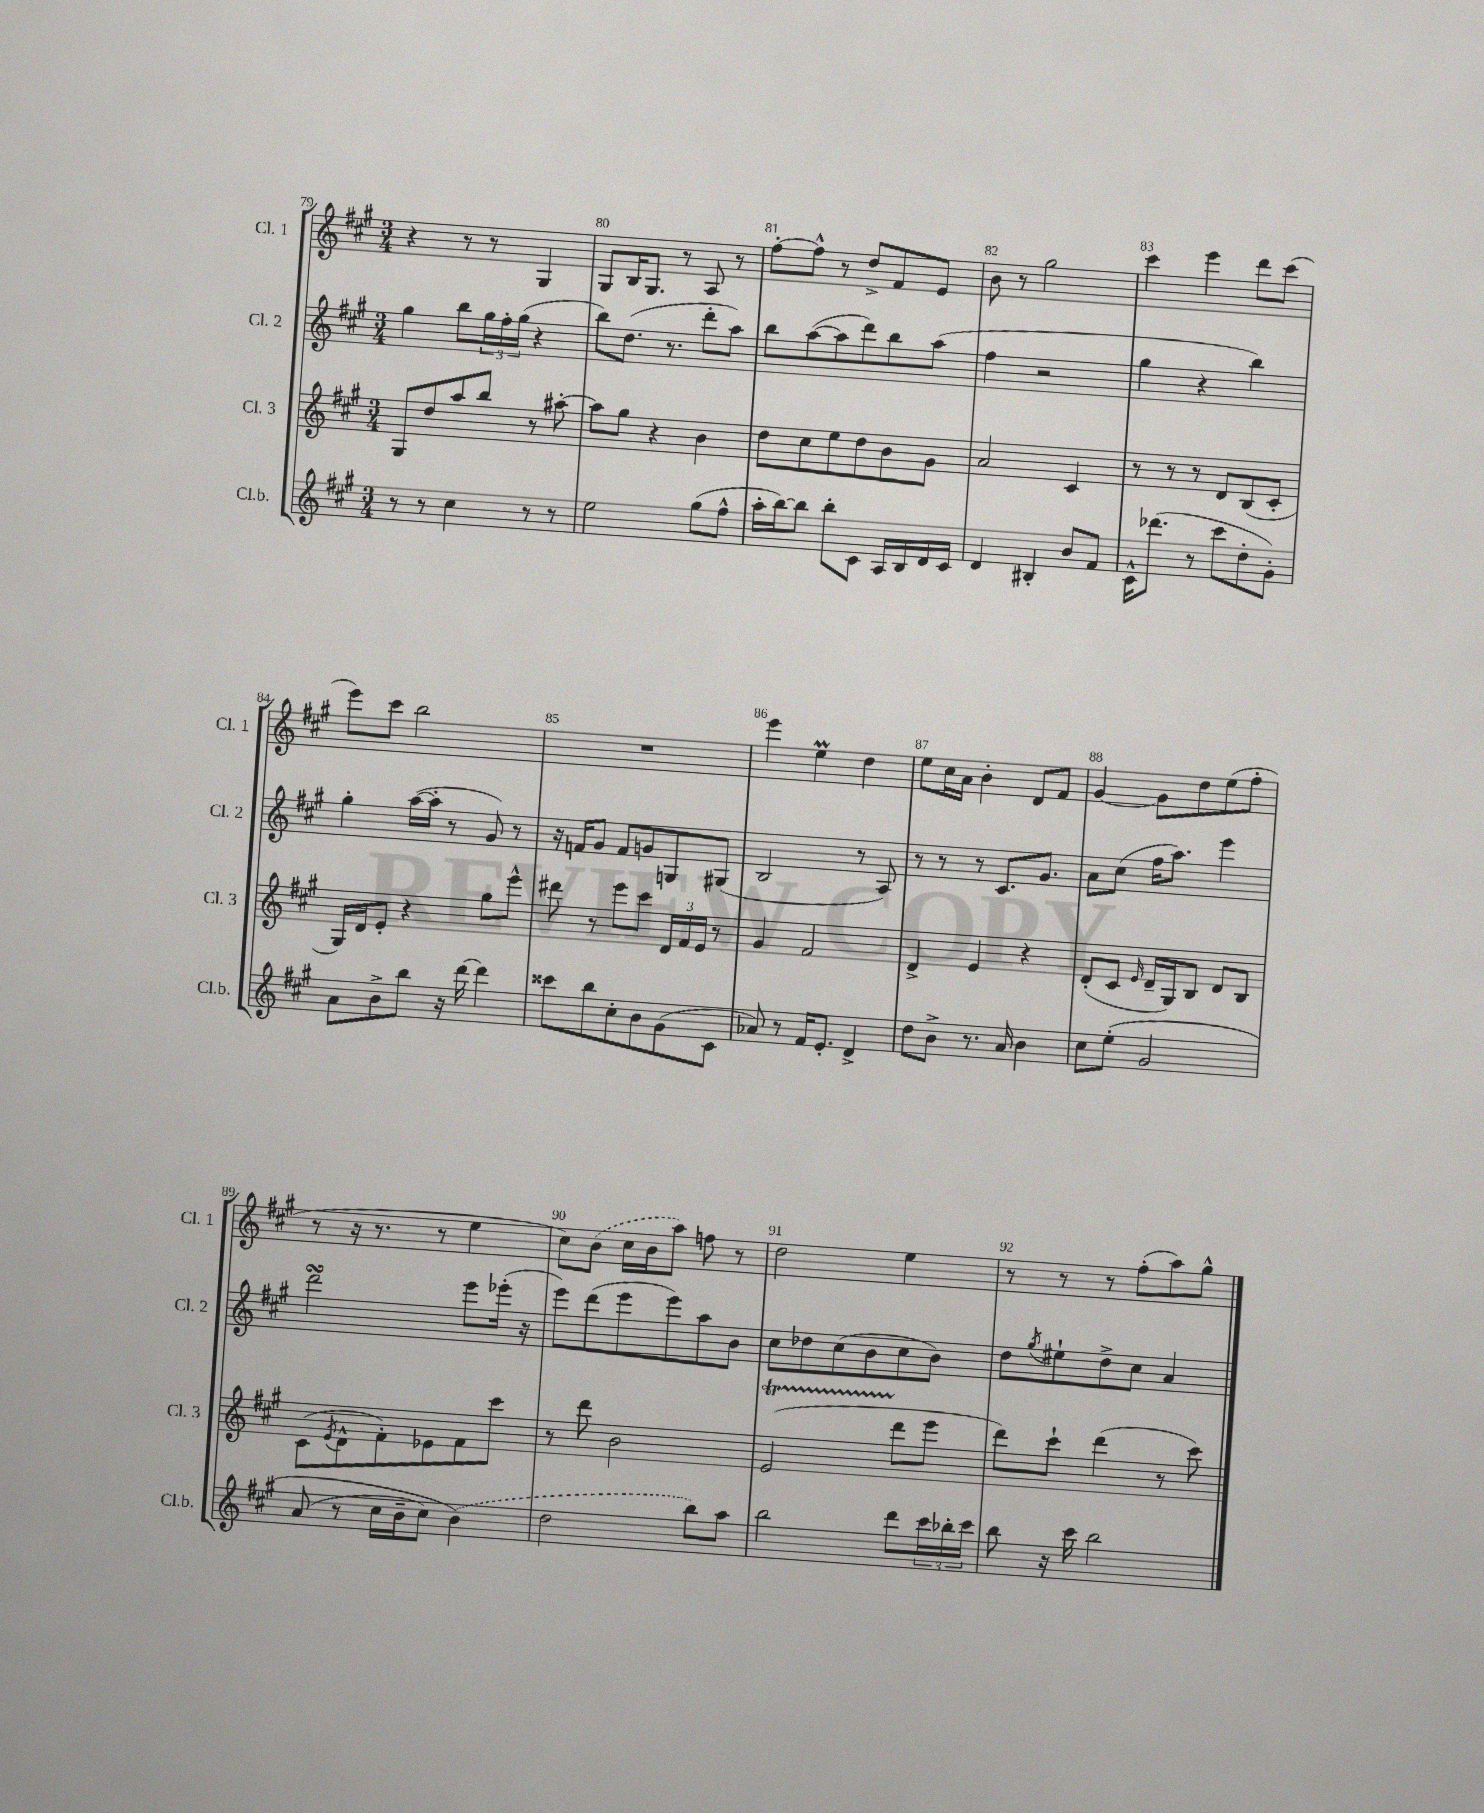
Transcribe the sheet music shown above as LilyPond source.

<<
\new StaffGroup <<
\new Staff = "s0" \with { instrumentName = "Cl. 1" shortInstrumentName = "Cl. 1" } {
    \clef treble \key a \major \numericTimeSignature \time 3/4
    r4 r8 r8 gis4 |
    gis8 b16 gis8. r8 a8 r8 |
    fis''8~-. fis''8-^ r8 d''8-> fis'8 e'8 |
    b'8 r8 gis''2 |
    cis'''4 e'''4 d'''8 cis'''8( |
    e'''8) cis'''8 b''2 |
    R2. |
    e'''4 e''4\prall d''4 |
    e''8 cis''16 a'16 b'4-. d'8 fis'8 |
    gis'4~ gis'8 d''8 e''8( fis''8-. |
    r8 r16 r8. r8 e''4 |
    cis''8) \once \slurDashed b'8( cis''16 b'16 a''8) f''8 r8 |
    d''2 e''4 |
    r8 r8 r8 fis''8-.( a''8) gis''8-^ \bar "|." |
}
\new Staff = "s1" \with { instrumentName = "Cl. 2" shortInstrumentName = "Cl. 2" } {
    \clef treble \key a \major \numericTimeSignature \time 3/4
    gis''4 b''8 \tuplet 3/2 { gis''16 fis''16-. gis''16( } r4 |
    b''8) d''8.( r8. d'''8-. a''8) |
    b''8 a''8~( a''8 d'''8) b''8 a''8( |
    fis''4 r2 |
    gis''4 r4 b''4) |
    gis''4-. a''16~( a''16-. r8 gis'8) r8 |
    r16 f'16 gis'8 f'8 g'8 g8 gis8( |
    b2 r8 a8) |
    r8 r8 r8 cis'8. gis'8. |
    a'8 cis''8( fis''16 a''8.) e'''4 |
    d'''2\turn e'''8 ees'''16-.( r16 |
    e'''8) d'''8( e'''8 e'''8) a''8 b'8 |
    cis''8 des''8 cis''8( b'8 cis''8 b'8) |
    d''8 \acciaccatura { gis''8 } eis''8-! d''8-> cis''8 a'4 \bar "|." |
}
\new Staff = "s2" \with { instrumentName = "Cl. 3" shortInstrumentName = "Cl. 3" } {
    \clef treble \key a \major \numericTimeSignature \time 3/4
    gis8 d''8 a''8 b''8 r8 ais''8~-. |
    ais''8 gis''8 r4 b'4 |
    d''8 cis''8 e''8 d''8 b'8 gis'8 |
    a'2 cis'4 |
    r8 r8 r8 d'8 b8( cis'8-. |
    gis16) d'16 e'8-. r4 gis''8 e'''8-^ |
    dis'''8 r8 e'''8 cis'''8 \tuplet 3/2 { d'16 fis'16 e'16 } r8 |
    gis'4 fis'2 |
    d'4-> e'4 r4 |
    d'8-.( cis'8 \grace { e'16 } d'16-- gis16) b8 d'8 b8 |
    cis'8( \acciaccatura { e'8 } d'8-^ fis'8-.) ees'8 fis'8 cis'''8 |
    r8 d'''8 b'2 |
    e'2\startTrillSpan( d'''8\stopTrillSpan e'''8 |
    d'''8) cis'''8-! d'''4( r8 cis'''8) \bar "|." |
}
\new Staff = "s3" \with { instrumentName = "Cl.b." shortInstrumentName = "Cl.b." } {
    \clef treble \key a \major \numericTimeSignature \time 3/4
    r8 r8 cis''4 r8 r8 |
    e''2 gis''8( fis''8-^ |
    a''16-. b''16~) b''8 b''8-. cis'8 a16 b16 d'16 cis'16 |
    d'4 bis4-. b'8 fis'8 |
    cis'16-^ des'''8.( r8 cis'''8 d''8-. gis'8-.) |
    a'8 b'8-> b''8 r16 d'''16~ d'''4 |
    cisis'''8 b''8 cis''8-. b'8 gis'8( cis'8 |
    aes'8) r8 fis'16 e'8.-. d'4-> |
    d''8 b'8-> r8. a'16 b'4 |
    cis''8 e''8-.\( gis'2 |
    a'8( r8 cis''16 b'16-- cis''8) \once \slurDashed b'4(\) |
    d''2 b''8) a''8 |
    b''2 d'''8 \tuplet 3/2 { cis'''16 bes''16-. cis'''16 } |
    b''8 r16 cis'''16 b''2 \bar "|." |
}
>>
>>
\layout { \context { \Score currentBarNumber = #79 \override BarNumber.break-visibility = ##(#f #t #t) barNumberVisibility = #all-bar-numbers-visible } }
